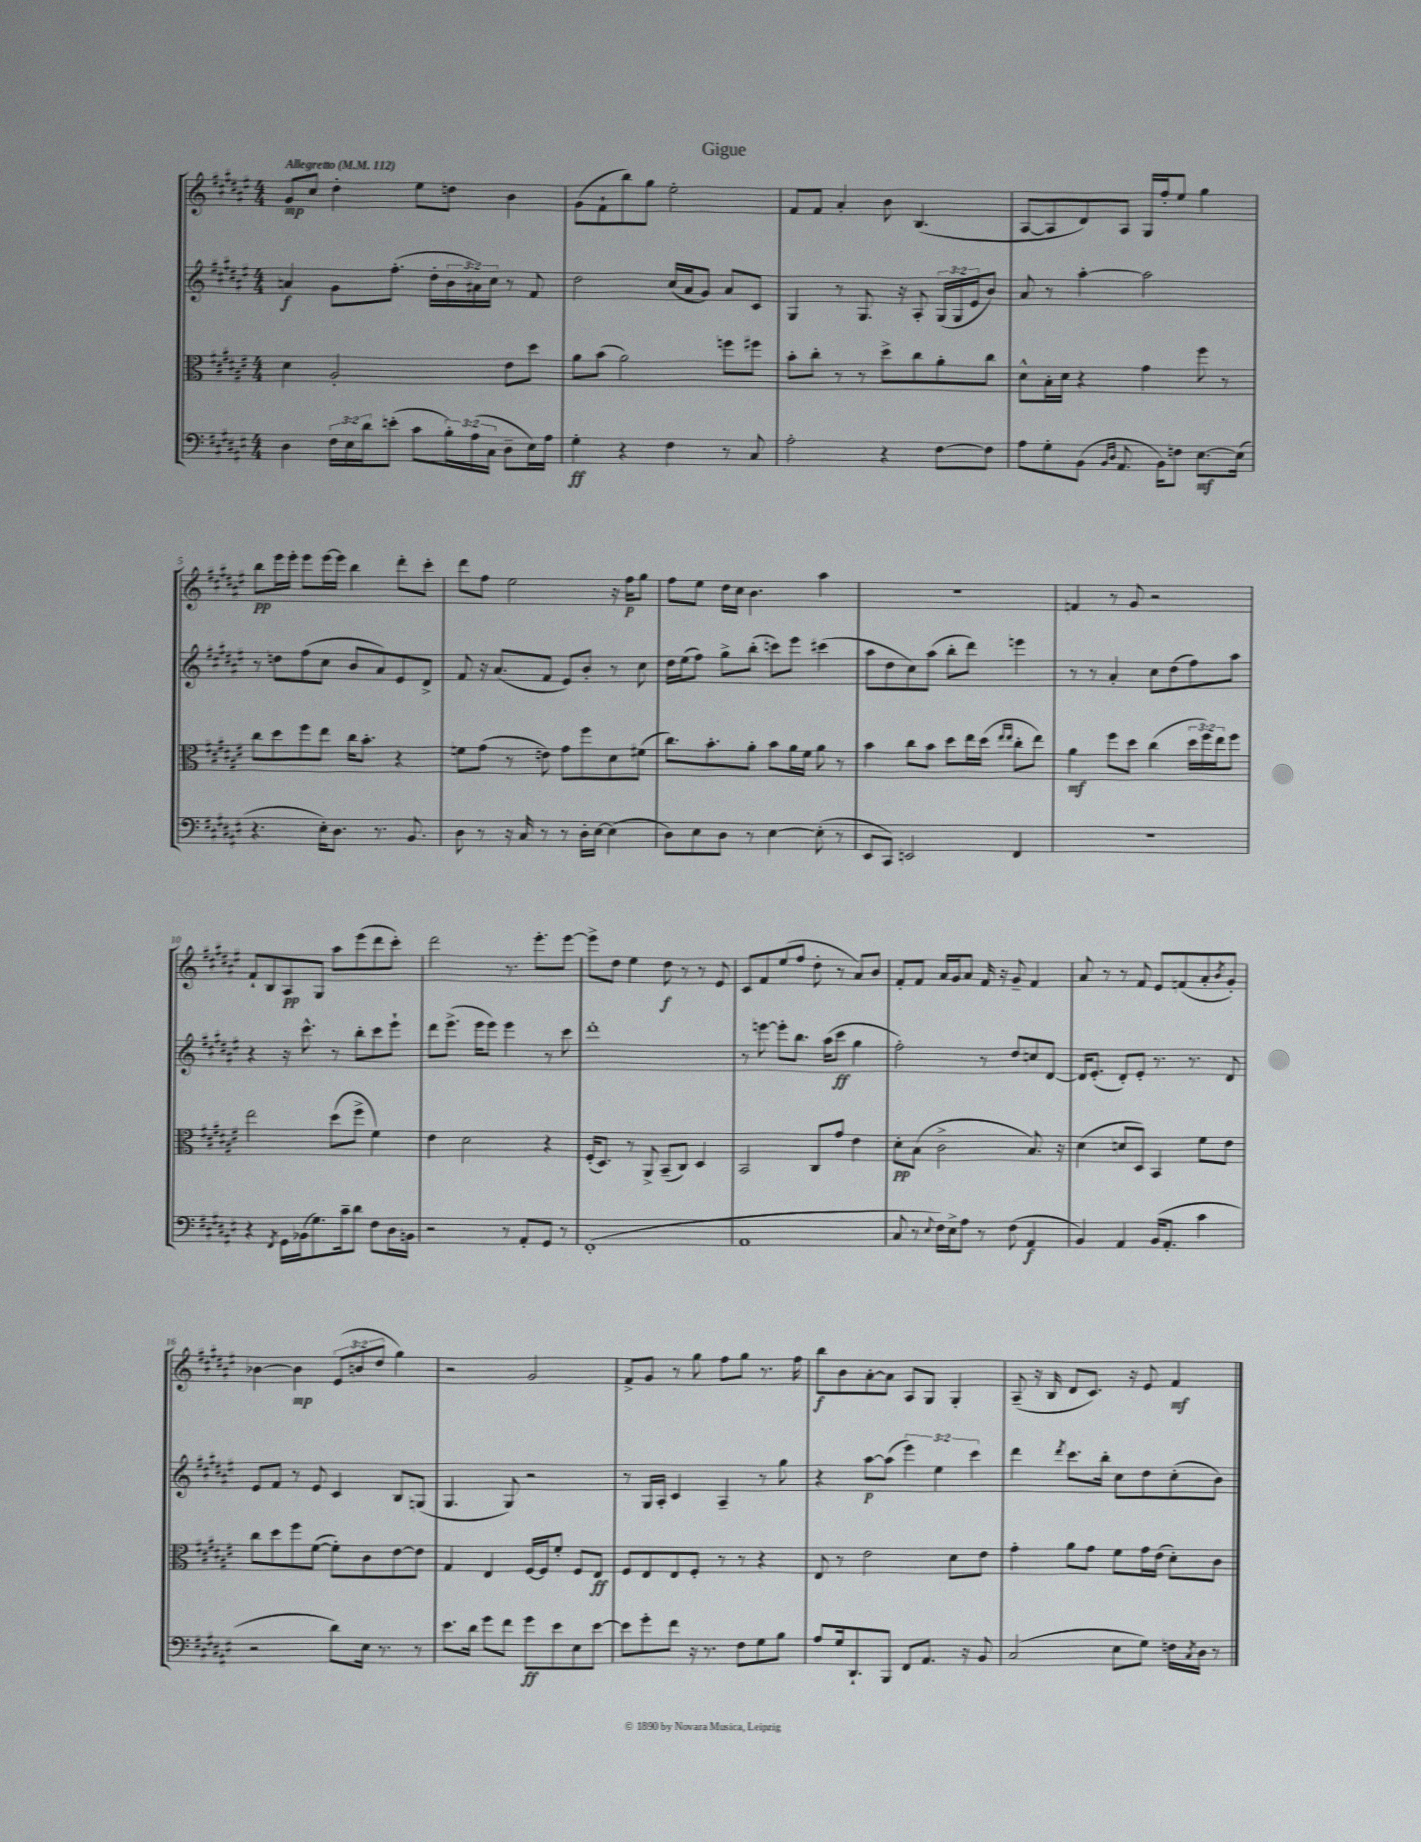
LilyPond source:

\header { title = "Gigue" }
<<
\new StaffGroup <<
\new Staff = "s0" {
    \clef treble \key fis \major \numericTimeSignature \time 4/4 \override Staff.TupletNumber.text = #tuplet-number::calc-fraction-text \tempo "Allegretto" 4 = 112
    gis'8\mp cis''8 dis''4-. eis''8 d''8 b'4 |
    gis'8( fis'8-! b''8) gis''8 eis''2-. |
    fis'8 fis'8 ais'4-. b'8 b4.( |
    ais8~ ais8 dis'8) ais8 gis16 fis''16-. eis''8 gis''4 |
    b''8\pp eis'''16 eis'''16-. eis'''8 eis'''16~ eis'''16 b''4 dis'''8-. cis'''8-. |
    dis'''8 fis''8 eis''2 r16 fis''16\p gis''8 |
    fis''8 eis''8 dis''16 cis''16 b'4. ais''4 |
    r1 |
    f'4 r8 gis'8 r2 |
    fis'8-! b8 ais8\pp gis8 ais''8 eis'''8( dis'''8 cis'''8-.) |
    dis'''2 r8. eis'''8.-. eis'''8~ |
    eis'''8-> dis''8 eis''4 dis''8\f r8 r8 eis'8 |
    cis'8 fis'8 eis''8( fis''8 dis''8-. r8 ais'8) b'8 |
    fis'8-. fis'8 ais'16 gis'16 ais'8 fis'16 r16 gis'8-- fis'4 |
    ais'8 r8 r8 fis'8 eis'8 f'8( ais'8-. \acciaccatura { b'8 } gis'8-.) |
    bes'4~ bes'4\mp \tuplet 3/2 { eis'8( b'8 dis''8 } gis''4) |
    r2 gis'2 |
    fis'8-> gis'8 r8 gis''8 fis''8 gis''8 r8. fis''16 |
    b''8\f b'8 ais'8~-. ais'8 ais8 gis8 gis4-. |
    ais8--( r16 b16 dis'8 cis'8.) r16 eis'8 fis'4\mf \bar "|." |
}
\new Staff = "s1" {
    \clef treble \key fis \major \numericTimeSignature \time 4/4 \override Staff.TupletNumber.text = #tuplet-number::calc-fraction-text
    a'4\f gis'8 fis''8.-.( dis''16-. \tuplet 3/2 { b'16 ais'16) cis''16 } r8 fis'8 |
    dis''2 cis''16( ais'16 gis'8) ais'8 cis'8 |
    gis4 r8 gis8. r16 ais8-. \tuplet 3/2 { gis16( gis16 eis'16 } b'8) |
    ais'8 r8 ais''4~-. ais''2 |
    r8 d''8 fis''8( cis''8 b'8 ais'8) eis'8 dis'8-> |
    fis'8 r16 ais'8.( fis'8 eis'8) b'8-. r8 cis''8 |
    dis''16 eis''16( fis''8) gis''8-> b''8-.( c'''8) eis'''8 cis'''4( |
    ais''8 dis''8 cis''8) ais''8( b''8-. dis'''8) e'''4 |
    r8 r8 ais'4-. cis''8 dis''8( fis''8) ais''8 |
    r4 r16 cis'''8.-^ r8 b''8-. cis'''8 eis'''8-! |
    dis'''8 eis'''8.->( eis'''16 eis'''8) eis'''4 r8 cis'''8 |
    dis'''1-. |
    r8 e'''8~ e'''8-. b''8. ais''16( cis'''8\ff gis''4 |
    fis''2-.) r8 dis''8 c''8 dis'8~ |
    dis'16 eis'8.-.( dis'8-.) eis'8-. r8. r8. dis'8 |
    eis'8 fis'8 r8 eis'8 cis'4 b8 g8( |
    gis4. gis8) r2 |
    r8 gis16 ais16-. cis'4 ais4-- r8 gis''8 |
    r4 ais''8~\p ais''8( \tuplet 3/2 { eis'''4) eis''4 cis'''4 } |
    dis'''4 \acciaccatura { dis'''8 } cis'''8. b''16-. cis''8 dis''8 cis''8-.( b'8) \bar "|." |
}
\new Staff = "s2" {
    \clef alto \key fis \major \numericTimeSignature \time 4/4 \override Staff.TupletNumber.text = #tuplet-number::calc-fraction-text
    dis'4 ais2-. eis'8 dis''8 |
    ais'8 b'8( ais'2) f''8 fis''8 |
    b'8-. cis''8-. r8 r8 dis''8-> cis''8 ais'8-. cis''8 |
    dis'8-^ b16-. dis'16 r4 gis'4 fis''8 r8 |
    cis''8 dis''8 fis''8 eis''8 cis''16 b'8.-. r4 |
    f'8 gis'8( r8 e'8) gis'8 fis''8 dis'8 fis'8( |
    cis''8.) b'8.-. ais'8-. b'8 ais'16 fis'16 ais'8 r8 |
    b'4 cis''8 b'8 dis''8 eis''16 dis''16( \grace { eis''16 eis''16 } cis''8-. eis''8) |
    ais'4\mf fis''8 dis''8 cis''4( \tuplet 3/2 { dis''16 fis''16) eis''16 } fis''8 |
    eis''2 dis''8( fis''8-> fis'4) |
    eis'4 dis'2 r4 |
    fis16-.( dis8.) r8 ais,8-> b,8--( cis8) dis4 |
    b,2 cis8 gis'8 eis'4 |
    dis'8-.\pp b8( cis'2-> b8.) r16 |
    dis'4( d'8 dis8) b,4 fis'8 eis'8 |
    cis''8 dis''8 fis''8 fis'8~( fis'8-.) cis'8 eis'8~ eis'8 |
    gis4 eis4 fis16~ fis16 fis'8-. fis8 eis8\ff |
    fis8 eis8 eis8 fis8-. r8 r8 r4 |
    eis8 r8 eis'2 dis'8 eis'8 |
    gis'4-. ais'8 gis'8 fis'8 gis'16 eis'16( dis'8-.) cis'8 \bar "|." |
}
\new Staff = "s3" {
    \clef bass \key fis \major \numericTimeSignature \time 4/4 \override Staff.TupletNumber.text = #tuplet-number::calc-fraction-text
    dis4 \tuplet 3/2 { fis16 eis16 dis'16 } e'8-.( cis'8 \tuplet 3/2 { b16-.) ais16( cis16 } dis8-- eis16) ais16 |
    gis4-.\ff r4 fis4 r8 cis8 |
    ais2-. r4 fis8~ fis8 |
    ais8 gis8-. b,8( \grace { b,16 dis16 } ais,8. b,16) f8 eis8.~\mf eis16( |
    r4. eis16-.) dis8. r8. b,8. |
    dis8 r8 r16 cis16 r8 r8 dis16-. eis16~ eis4( |
    dis8) eis8 dis8 r8 eis4~ eis8-.( r8 |
    eis,8 cis,8) e,2 fis,4 |
    R1 |
    r4 \acciaccatura { fis,8 } gis,16 bes,16( gis8.) cis'16-- dis'8 fis8 dis16 b,16 |
    r2 r8 ais,8-. gis,8 r8 |
    fis,1-.( |
    ais,1 |
    cis8 r8 \appoggiatura { eis8 } fis16) eis16-> ais8 r8 fis8( ais,4\f |
    b,4) ais,4 b,16( ais,8.-. cis'4 |
    r2 dis'8) eis16 r8. r8 |
    eis'8. dis'16 gis'8 fis'8 gis'8\ff eis'8 eis8 eis'8~ |
    eis'8 gis'8-. fis'8 r16 r8. fis8 gis8 b8 |
    ais8 gis16 dis,8.-! b,,8 fis,8 ais,8. r16 b,8 |
    cis2( eis8 gis8) f16 \acciaccatura { cis8 } dis16 r8 \bar "|." |
}
>>
>>
